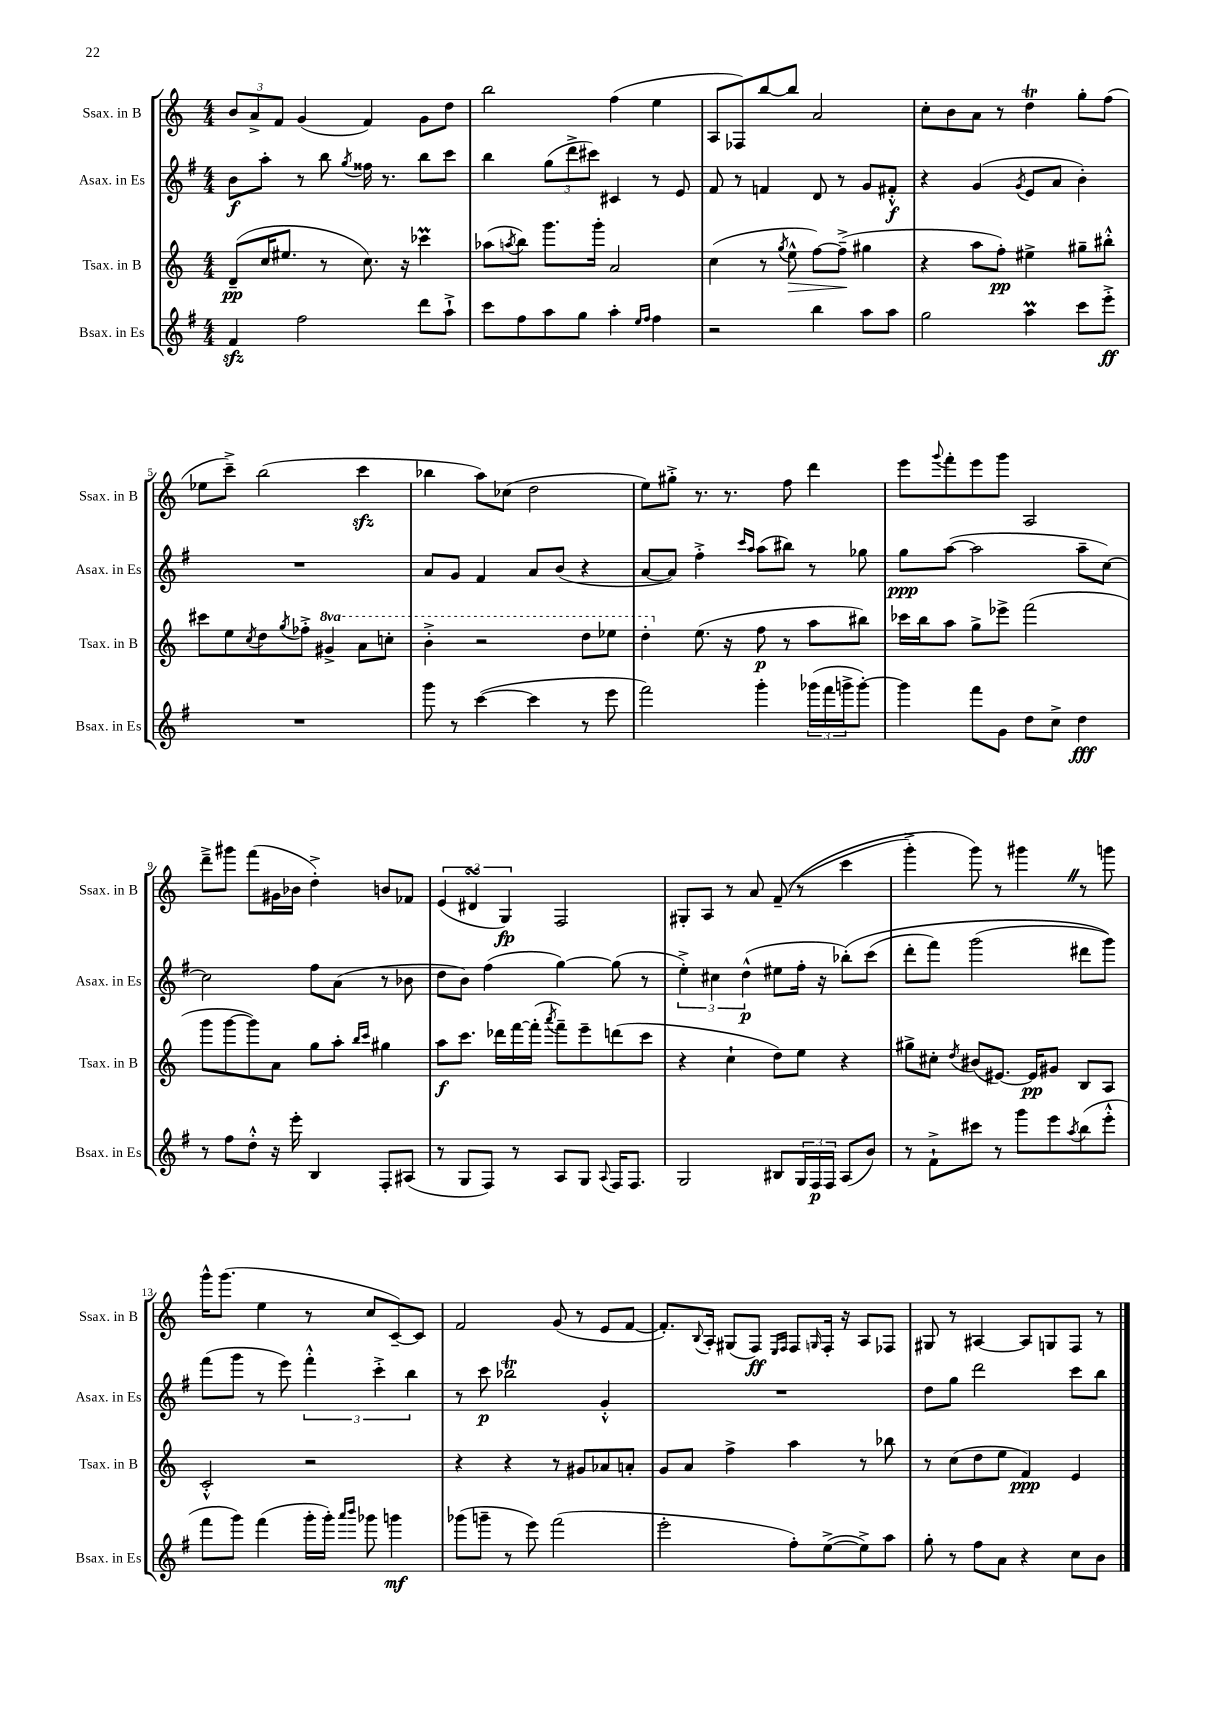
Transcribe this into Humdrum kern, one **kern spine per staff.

**kern	**kern	**kern	**kern
*staff4	*staff3	*staff2	*staff1
*clefG2	*clefG2	*clefG2	*clefG2
*k[f#]	*k[]	*k[f#]	*k[]
*M4/4	*M4/4	*M4/4	*M4/4
4f#	(8d~	8b	12b
.	.	.	12a^
.	16cc	8aa'	.
.	.	.	12f
.	8.ee#	.	.
2ff#	.	8r	(4g
.	8r	8bb	.
.	.	8qgg	.
.	8.cc)	16ff##	4f)
.	.	8.r	.
.	16r	.	.
8ddd	4ccc-	8bb	8g
8aa`^	.	8ccc	8dd
=	=	=	=
8ccc	(8aa-	4bb	2bb
.	8qaa	.	.
8ff#	8bb)	.	.
8aa	8.ggg	(12gg	.
.	.	12ddd^	.
8gg	.	.	.
.	.	12ccc#)	.
.	16ggg'	.	.
4aa'	2a	4c#	(4ff
16qqee	.	.	.
16qqff#	.	.	.
4ff#	.	8r	4ee
.	.	8e	.
=	=	=	=
2r	(4cc	8f#	8A
.	.	8r	8F-)
.	8r	4f	[8bb
.	8qgg	.	.
.	8ee^^	.	8bb]
4bb	[8ff)	8d	2a
.	(8ff~^]	8r	.
8aa	4gg#	8g	.
8aa	.	8f#'^^	.
=	=	=	=
2gg	4r	4r	8cc'
.	.	.	8b
.	8aa	(4g	8a
.	8ff')	.	8r
.	.	8qg	.
4aa	4ee#^	8e	4dd
.	.	8a	.
8ccc	8gg#~	4b')	8gg'
8eee'^	8bb#'^^	.	(8ff
=	=	=	=
1r	8ccc#	1r	8ee-
.	8ee	.	8ccc~^)
.	8qcc	.	.
.	8dd	.	(2bb
.	8qgg	.	.
.	8ff-'^	.	.
.	4gg#^	.	.
.	8aa	.	4ccc
.	8ccc'	.	.
=	=	=	=
8ggg	4bb'^	8a	4bb-
8r	.	8g	.
([4ccc	2r	4f#	8aa)
.	.	.	(8cc-
4ccc]	.	8a	2dd
.	.	(8b	.
8r	8ddd	4r	.
8eee	8eee-	.	.
=	=	=	=
2fff#)	4ddd'	[8a	8ee)
.	.	8a])	8gg#'^
.	(8.ee	4ff#'^	8.r
.	16r	.	8.r
.	.	16qqccc	.
.	.	16qqaa	.
4ggg'	8ff	(8aa	.
.	8r	8bb#)	8ff
(24ggg-	8aa	8r	4ddd
24fff#	.	.	.
24ggg^	.	.	.
[8ggg')	8bb#)	8gg-	.
=	=	=	=
4ggg]	16ccc-	8gg	8eee
.	16bb	.	.
.	.	.	8qqggg
.	8aa	([8aa	8fff'
8fff#	8gg^	2aa]	8eee
8g	8eee-^	.	8ggg
8dd	(2fff	.	2A
8cc^	.	.	.
4dd	.	8aa~	.
.	.	[8cc)	.
=	=	=	=
8r	8ggg	2cc]	8ddd~^
8ff#	[8ggg	.	8ggg#
8dd'^^	8ggg])	.	(8fff
16r	8a	.	16g#
16eee'	.	.	16b-
4B	8gg	8ff#	4dd'^)
.	8aa'	(8a	.
.	16qqbb	.	.
.	16qqccc	.	.
8F#'	4gg#	8r	8b
(8A#	.	8b-	8f-
=	=	=	=
8r	8aa	8dd	(6e
8G	8.ccc	8b)	.
.	.	.	6d#
8F#)	.	(4ff#	.
.	16ddd-	.	.
.	.	.	6G)
8r	[16fff	.	.
.	(16fff']	.	.
.	8qaaa	.	.
8A	8fff~)	[4gg)	2F
8G	8eee~	.	.
8qqA	.	.	.
16F#	(8ddd	(8gg]	.
8.F#	.	.	.
.	8ccc	8r	.
=	=	=	=
2G	4r	6ee'^)	8G#'
.	.	.	8A
.	.	6cc#	.
.	4cc`	.	8r
.	.	(6dd^^	.
.	.	.	8a
8B#	8dd)	8ee#	&((8f~
24G	8ee	16ff#'	8r
24F#	.	.	.
.	.	16r	.
24F#	.	.	.
(8A	4r	&(8bb-')	4ccc
8b)	.	(8ccc	.
=	=	=	=
8r	8gg#^	8ddd'	4ggg'^)
8f#`^	8cc#'	8fff#)	.
.	8qdd	.	.
8ccc#	(8b#	(2ggg	8ggg&)
8r	[8.e#)	.	8r
8ggg	.	.	4ggg#
.	16e#]	.	.
8eee	8g#	.	.
8qaa	.	.	.
(8bb	8B	8ddd#	8r
8eee'^^	8A	8ggg)&)	8ggg
=	=	=	=
8fff#	2c'^^	(8fff#	16ggg^^
.	.	.	(8.ggg
8ggg)	.	8ggg	.
(4fff#	.	8r	4ee
.	.	8eee)	.
16ggg'	2r	6fff#'^^	8r
16ggg')	.	.	.
16qqaaa	.	.	.
16qqbbb	.	.	.
8ggg-	.	.	8cc
.	.	6ccc'^	.
4ggg	.	.	[8c~)
.	.	6bb	.
.	.	.	8c]
=	=	=	=
(8ggg-	4r	8r	2f
8ggg~	.	8ccc	.
8r	4r	2bb-	.
8eee)	.	.	.
(2fff#	8r	.	(8g
.	8g#	.	8r
.	8a-	4g'^^	8e
.	8a'	.	[8f
=	=	=	=
2eee'	8g	1r	8.f'])
.	8a	.	.
.	.	.	8qqB
.	.	.	16A'
.	4ff^	.	(8G#
.	.	.	8F)
.	.	.	16qqE
.	.	.	16qqF
8ff#')	4aa	.	8F
.	.	.	16qqG
([8ee^	.	.	16F'
.	.	.	16r
8ee^])	8r	.	8A
8aa	8bb-	.	8F-
=	=	=	=
8gg'	8r	8dd	8G#
8r	(8cc	8gg	8r
8ff#	8dd	2ddd	[4A#
8a	8ee	.	.
4r	4f)	.	8A#]
.	.	.	8G
8cc	4e	8ccc	8F
8b	.	8bb	8r
==	==	==	==
*-	*-	*-	*-
